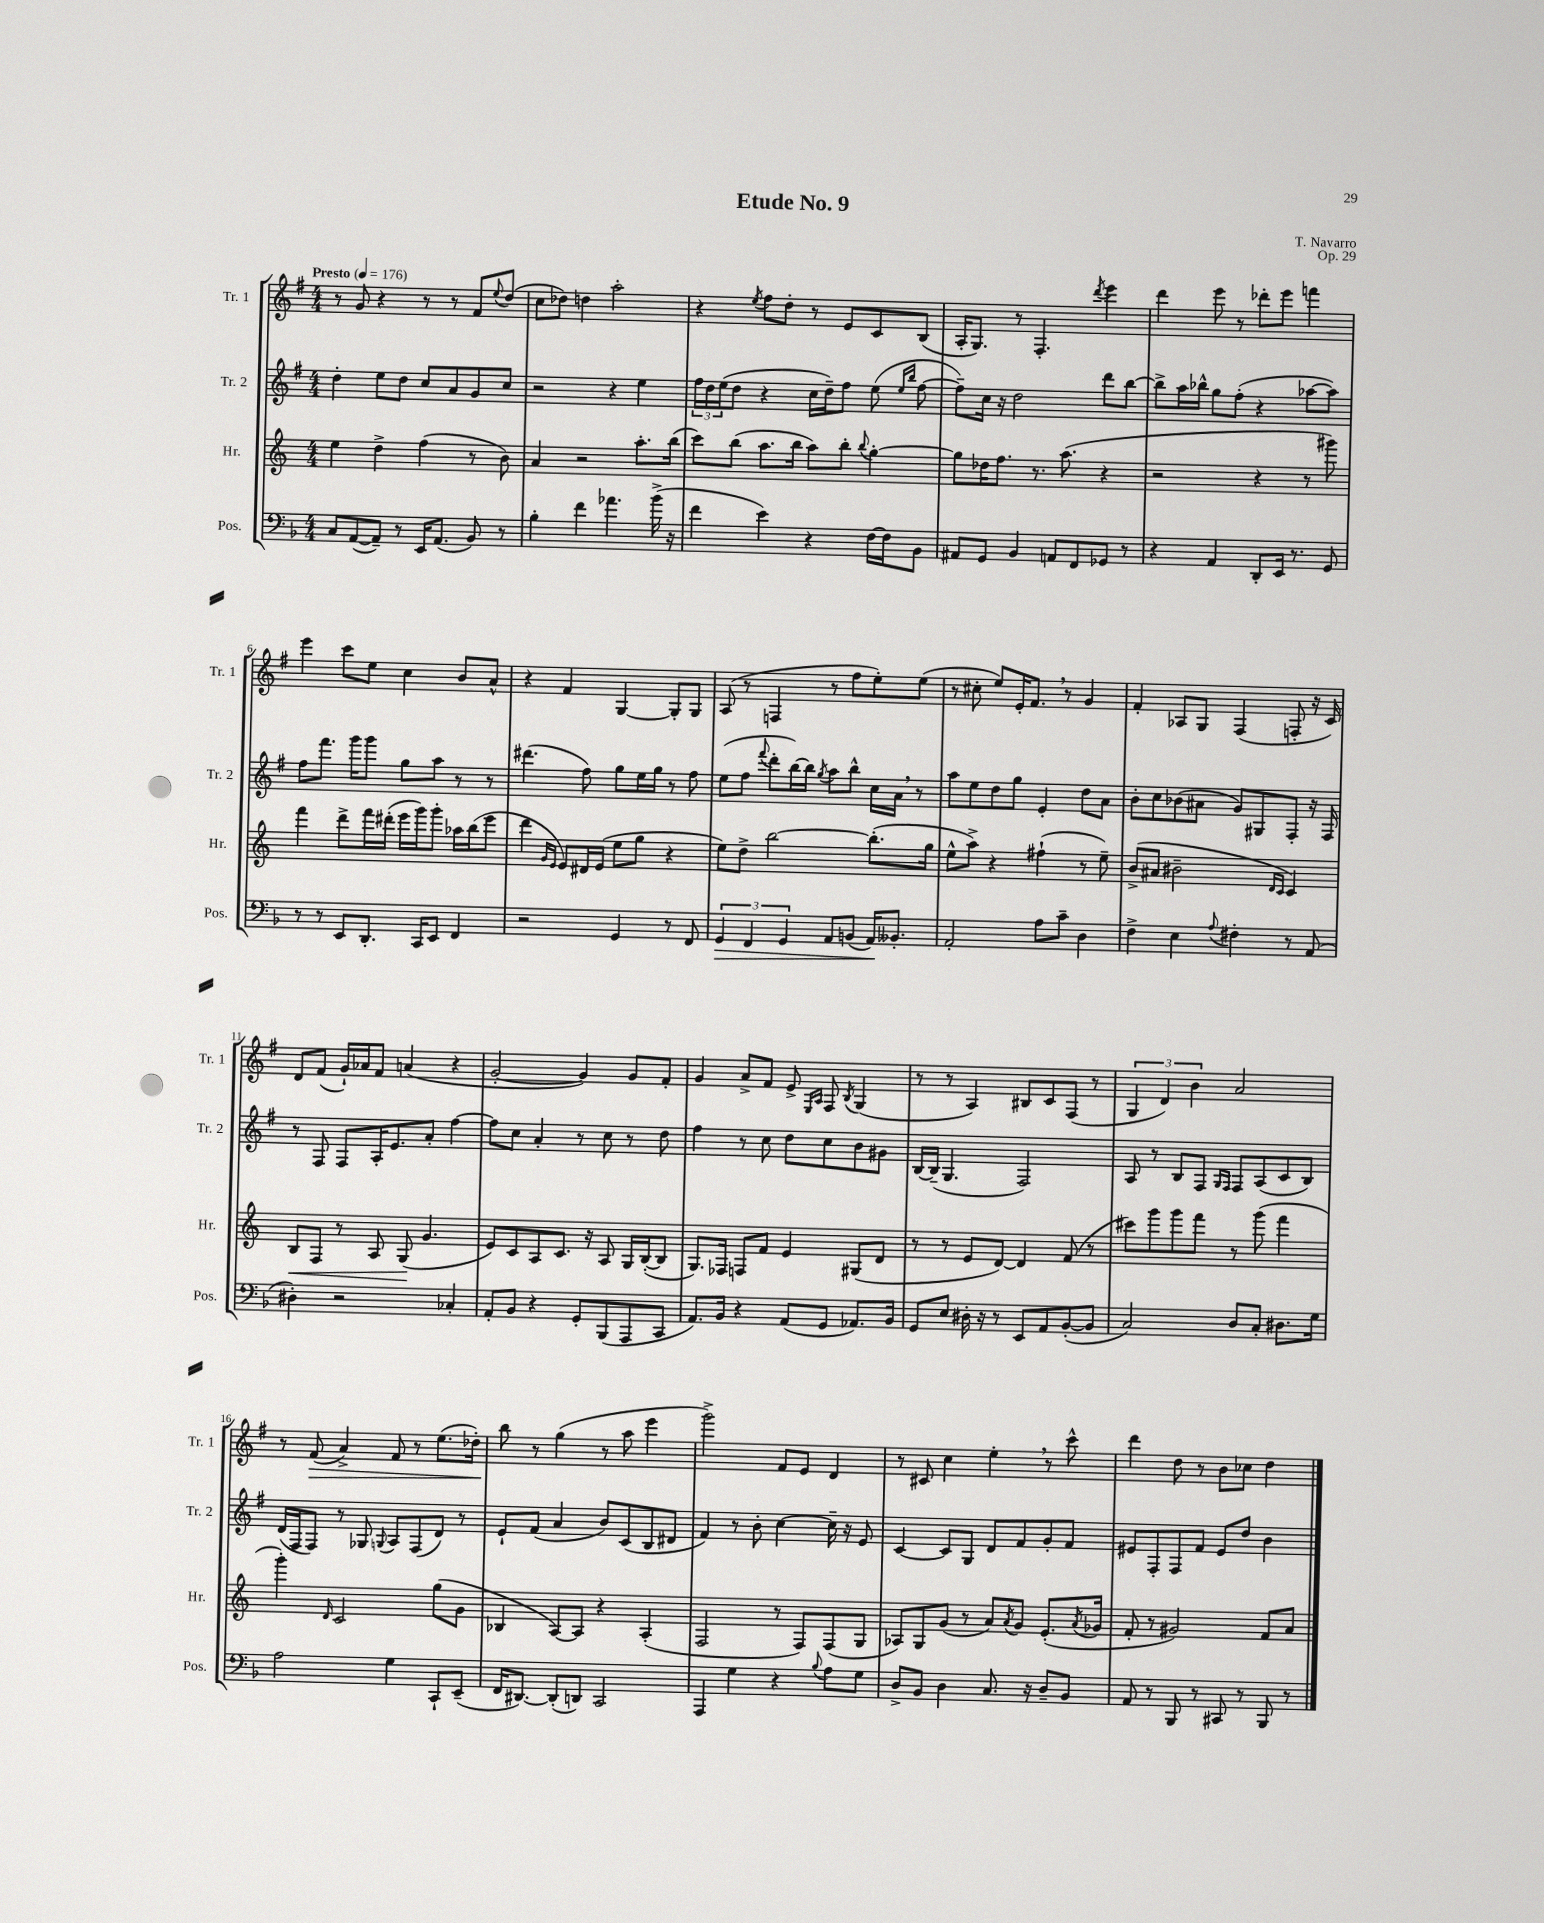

**kern	**dynam	**kern	**dynam	**kern	**kern	**dynam
*part4	*part4	*part3	*part3	*part2	*part1	*part1
*staff4	*staff4	*staff3	*staff3	*staff2	*staff1	*staff1
*I"Pos.	*	*I"Hr.	*	*I"Tr. 2	*I"Tr. 1	*
*I'Pos.	*	*I'Hr.	*	*I'Tr. 2	*I'Tr. 1	*
*clefF4	*	*clefG2	*	*clefG2	*clefG2	*
*k[b-]	*	*k[]	*	*k[f#]	*k[f#]	*
*M4/4	*	*M4/4	*	*M4/4	*M4/4	*
*MM176	*	*MM176	*	*MM176	*MM176	*
=1	=1	=1	=1	=1	=1	=1
!	!	!	!	!	!LO:TX:a:B:t=Presto	!
8C/L	.	4ee\	.	4dd'\	8r	.
([8AA/	.	.	.	.	8g/	.
8AA~/J])	.	4dd^\	.	8ee\L	4r	.
8r	.	.	.	8dd\J	.	.
16EE/KL	.	(4ff\	.	8cc/L	8r	.
(8.AA/J	.	.	.	.	.	.
.	.	.	.	8a/	8r	.
8BB-/)	.	8r	.	8g/	8f#/L	.
.	.	.	.	.	8qqee/	.
8r	.	8b\)	.	8cc/J	(8dd/J	.
=2	=2	=2	=2	=2	=2	=2
4B-'\	.	4a/	.	2r	8cc\L	.
.	.	.	.	.	8dd-X\J)	.
4f\	.	2r	.	.	4ddn\	.
4.a-X\	.	.	.	4r	2aa'\	.
.	.	8.aa'\L	.	4ee\	.	.
(16b-^\	.	.	.	.	.	.
16r	.	(16bb\Jk	.	.	.	.
=3	=3	=3	=3	=3	=3	=3
4f\	.	8ccc\L)	.	24ff#\LL	4r	.
.	.	.	.	24dd\	.	.
.	.	.	.	(24ee\J	.	.
.	.	(8bb\J	.	8dd\J	.	.
.	.	.	.	.	8qee/	.
4e\)	.	8.aa\L	.	4r	8ff#\L	.
.	.	.	.	.	8dd'\J	.
.	.	16bb\Jk	.	.	.	.
4r	.	8aa\L)	.	16cc\LL	8r	.
.	.	.	.	16dd~\J)	.	.
.	.	8bb'\J	.	8ff#\J	8e/L	.
.	.	8qqbb/	.	.	.	.
[16F\LL	.	[4gg'\	.	(8ee\	8c/	.
16F\J]	.	.	.	.	.	.
.	.	.	.	16qqee/LL	.	.
.	.	.	.	16qqbb/JJ	.	.
8BB-\J	.	.	.	[8ff#\	(8B/J	.
=4	=4	=4	=4	=4	=4	=4
8AA#X/L	.	8gg\L]	.	8ff#~\L])	16A'/KL	.
.	.	.	.	.	8.G/J)	.
8GG/J	.	16dd-X\K	.	16cc\Jk	.	.
.	.	8.ff\J	.	16r	.	.
4BB-/	.	.	.	2dd\	8r	.
.	.	8.r	.	.	4.F#'/	.
8AAn/L	.	.	.	.	.	.
.	.	(8.aa\	.	.	.	.
8FF/	.	.	.	.	.	.
.	.	.	.	.	8qddd/	.
8GG-X/J	.	4r	.	8ddd\L	4eee\	.
8r	.	.	.	[8bb\J	.	.
=5	=5	=5	=5	=5	=5	=5
4r	.	2r	.	8bb^\L]	4ddd\	.
.	.	.	.	16aa\L	.	.
.	.	.	.	16bb-X^^\JJ	.	.
4AA/	.	.	.	8gg\L	8eee\	.
.	.	.	.	(8ff#'\J	8r	.
8DD'/L	.	4r	.	4r	8ddd-X'\L	.
16EE/Jk	.	.	.	.	8eee\J	.
8.r	.	.	.	.	.	.
.	.	8r	.	[8aa-X\L	4fffn\	.
8GG/	.	8ggg#X\)	.	8aa-\J])	.	.
!!LO:LB:g=z
=6	=6	=6	=6	=6	=6	=6
8r	.	4fff\	.	8ff#\L	4eee\	.
8r	.	.	.	8.fff#\J	.	.
8EE/L	.	8ddd^\L	.	.	8ccc\L	.
.	.	.	.	16ggg\KL	.	.
8.DD'/J	.	16fff\L	.	8ggg\J	8ee\J	.
.	.	(16ddd#X'\JJ	.	.	.	.
.	.	16eee\LL	.	8gg\L	4cc\	.
16CC/KL	.	16ggg\J)	.	.	.	.
8EE/J	.	8ggg'\J	.	8aa\J	.	.
4FF/	.	16aa-X\LL	.	8r	8b/L	.
.	.	(16bb\J	.	.	.	.
.	.	8eee\J	.	8r	8a^^/J	.
=7	=7	=7	=7	=7	=7	=7
2r	.	4ddd\	.	(4.ddd#X\	4r	.
.	.	16qqg/LL	.	.	.	.
.	.	16qqe/JJ	.	.	.	.
.	.	8e/L)	.	.	4f#/	.
.	.	16d#X/L	.	8ff#\)	.	.
.	.	(16e/JJ	.	.	.	.
4GG/	.	8ee\L	.	8gg\L	[4G/	.
.	.	8gg\J	.	16ee\L	.	.
.	.	.	.	16gg\JJ	.	.
8r	.	4r	.	8r	8G'/L]	.
8FF/	.	.	.	8ff#\	8G/J	.
=8	=8	=8	=8	=8	=8	=8
!	!LO:HP:b	!	!	!	!	!
6GG/	>	8ee\L)	.	(8ee\L	(8A/	.
.	.	8dd^\J	.	8ff#\J	8r	.
6FF/	.	.	.	.	.	.
.	.	.	.	8qqfff#/	.	.
.	.	[2bb\	.	8ddd'\L	4Fn/	.
6GG/	.	.	.	.	.	.
.	.	.	.	[16bb\L)	.	.
.	.	.	.	16bb\JJ]	.	.
.	.	.	.	8qgg/	.	.
8AA/L	.	.	.	8aa\L	8r	.
(8BBn/J	.	.	.	8bb^^\J	8ff#\L	.
16AA/KL)	.	(8.bb'\L]	.	16cc\LL	8ee'\)	.
8.BB--X'/J	]	.	.	16a,\JJ	.	.
.	.	.	.	8r	(8ee\J	.
.	.	16gg\Jk	.	.	.	.
=9	=9	=9	=9	=9	=9	=9
2AA'/	.	8ee^^\L	.	8aa\L	8r	.
.	.	8aa^\J)	.	8ee\	8cc#X'\	.
.	.	4r	.	8dd\	8ee/L)	.
.	.	.	.	8gg\J	16e'/K	.
.	.	.	.	.	8.f#,/J	.
8A\L	.	(4ff#X`\	.	4e'/	.	.
8c~\J	.	.	.	.	8r	.
4D\	.	8r	.	8dd\L	4g/	.
.	.	8ee~\)	.	8a\J	.	.
=10	=10	=10	=10	=10	=10	=10
4F^\	.	(8b^/L	.	8b'\L	4f#'/	.
.	.	8a#X/J	.	8cc\	.	.
4E\	.	2b#X~\	.	(8b-X\	8A-X/L	.
.	.	.	.	8a#X\J	8G/J	.
8qqA/	.	.	.	.	.	.
4F#X'\	.	.	.	8g/L)	(4F#/	.
.	.	.	.	8G#X/	.	.
.	.	16qqd/LL	.	.	.	.
.	.	16qqc/JJ	.	.	.	.
8r	.	4c/)	.	8F#'/J	8Fn'/	.
(8AA/	.	.	.	16r	16r	.
.	.	.	.	16F#/	16c/)	.
!!LO:LB:g=z
=11	=11	=11	=11	=11	=11	=11
!	!	!	!LO:HP:b	!	!	!
4D#X'\)	.	8B/L	<	8r	8d/L	.
.	.	8F/J	.	8F#/	(8f#/J	.
2r	.	8r	.	8F#/L	16g`/LL)	.
.	.	.	.	.	16a-X/J	.
.	.	8A/	.	16A'/K	8f#/J	.
.	.	.	.	8.e/	.	.
.	.	(8G/	.	.	(4an/	.
.	.	4.g/	[	8a'/J	.	.
4C-X'/	.	.	.	[4ff#\	4r	.
=12	=12	=12	=12	=12	=12	=12
8AA'/L	.	8e/L)	.	8ff#\L]	[2g'/	.
8BB-/J	.	8c/	.	8cc\J	.	.
4r	.	8A/	.	4a'/	.	.
.	.	8.c/J	.	.	.	.
8GG'/L	.	.	.	8r	4g/])	.
.	.	16r	.	.	.	.
(8BBB-/	.	8A/	.	8cc\	.	.
8AAA/	.	16G/LL	.	8r	8g/L	.
.	.	([16B'/J	.	.	.	.
8CC/J	.	8B/J]	.	8dd\	8f#'/J	.
=13	=13	=13	=13	=13	=13	=13
8.AA/L)	.	8.G/L)	.	4ff#\	4g/	.
16BB-/Jk	.	16F-X/Jk	.	.	.	.
4r	.	8Fn/L	.	8r	8a^/L	.
.	.	8f/J	.	8cc\	8f#/J	.
(8AA/L	.	4e/	.	8dd\L	8e^/	.
.	.	.	.	.	16qqE/LL	.
.	.	.	.	.	16qqA/JJ	.
8GG/J	.	.	.	8cc\	8F#/	.
.	.	.	.	.	8qB/	.
8.AA-X/L)	.	(8G#X/L	.	8b\	(4G/	.
.	.	8d/J	.	8g#X\J	.	.
16BB-/Jk	.	.	.	.	.	.
=14	=14	=14	=14	=14	=14	=14
8GG/L	.	8r	.	[16B/LL	8r	.
.	.	.	.	(16B~/JJ]	.	.
8E/J	.	8r	.	4.G/	8r	.
16D#X'\	.	8e/L	.	.	4A/)	.
16r	.	.	.	.	.	.
8r	.	[8d/J)	.	.	.	.
8EE/L	.	4d/]	.	2F#/)	8B#X/L	.
8AA/	.	.	.	.	8c/	.
([8BB-'/	.	(8f/	.	.	(8F#/J	.
8BB-/J]	.	8r	.	.	8r	.
=15	=15	=15	=15	=15	=15	=15
2C/)	.	8ccc#X\L)	.	8A/	6G/	.
.	.	8ggg\	.	8r	.	.
.	.	.	.	.	6d/)	.
.	.	8ggg\	.	8B/L	.	.
.	.	.	.	.	6b\	.
.	.	8fff\J	.	8F#/J	.	.
.	.	.	.	16qqG/LL	.	.
.	.	.	.	16qqF#/JJ	.	.
8D/L	.	8r	.	8F#/L	2a/	.
8C'/J	.	(8ggg\	.	(8A/	.	.
8.D#X\L	.	4fff\	.	8c/	.	.
.	.	.	.	8B/J)	.	.
16G\Jk	.	.	.	.	.	.
!!LO:LB:g=z
=16	=16	=16	=16	=16	=16	=16
2A\	.	4ggg'\)	.	(16d/LL	8r	.
.	.	.	.	16F#/J	.	.
!	!	!	!	!	!	!LO:HP:b
.	.	.	.	8F#/J)	(8f#/	>
.	.	16qqd/	.	.	.	.
.	.	2c/	.	8r	4a^/)	.
.	.	.	.	8G-X/	.	.
.	.	.	.	8qqGn/	.	.
4G\	.	.	.	8A/L	8f#/	.
.	.	.	.	(8F#/	8r	.
8CC`/L	.	(8gg\L	.	8d/J)	(8.ee\L	.
(8EE~/J	.	8g\J	.	8r	.	.
.	.	.	.	.	16dd-X'\Jk)	.
=17	=17	=17	=17	=17	=17	=17
16FF/KL	.	4B-X/	.	8e`/L	8bb\	.
[8.DD#X/J)	.	.	.	.	.	.
.	.	.	.	(8f#/J	8r	]
(8DD#'/L]	.	[8A/L)	.	4a/	(4gg\	.
8DDn/J)	.	8A/J]	.	.	.	.
2CC/	.	4r	.	8b/L)	8r	.
.	.	.	.	(8c/	8aa\	.
.	.	(4A'/	.	8B/	4eee\	.
.	.	.	.	8d#X/J	.	.
=18	=18	=18	=18	=18	=18	=18
4AAA/	.	2F/	.	4f#/)	2ggg^\)	.
4G\	.	.	.	8r	.	.
.	.	.	.	8b'\	.	.
4r	.	8r	.	[4cc\	8f#/L	.
.	.	8F/L)	.	.	8e/J	.
8qqB-/	.	.	.	.	.	.
8A\L	.	(8F/	.	16cc~\]	4d/	.
.	.	.	.	16r	.	.
8G\J	.	8G/J	.	8e/	.	.
=19	=19	=19	=19	=19	=19	=19
8D^/L	.	8A-X/L)	.	[4c/	8r	.
8BB-/J	.	8G/	.	.	8c#X/	.
4D\	.	(8g/J	.	8c/L]	4cc\	.
.	.	8r	.	8G/J	.	.
8.C/	.	8a/L)	.	8d/L	4ee',\	.
.	.	8qa/	.	.	.	.
.	.	8g/J	.	8f#/	.	.
16r	.	.	.	.	.	.
8D~/L	.	(8.e'/L	.	8g'/	8r	.
8BB-/J	.	.	.	8f#/J	8ccc^^\	.
.	.	8qa/	.	.	.	.
.	.	16g-X/Jk	.	.	.	.
=20	=20	=20	=20	=20	=20	=20
8AA/	.	8f'/	.	8e#X/L	4ddd\	.
8r	.	8r	.	8F#'/	.	.
8BBB-/	.	2g#X/)	.	8F#/	8dd\	.
8r	.	.	.	8f#/J	8r	.
8CC#X/	.	.	.	8e#/L	8b\L	.
8r	.	.	.	8dd/J	8cc-X\J	.
8BBB-/	.	8f/L	.	4b\	4dd\	.
8r	.	8a/J	.	.	.	.
==	==	==	==	==	==	==
*-	*-	*-	*-	*-	*-	*-
